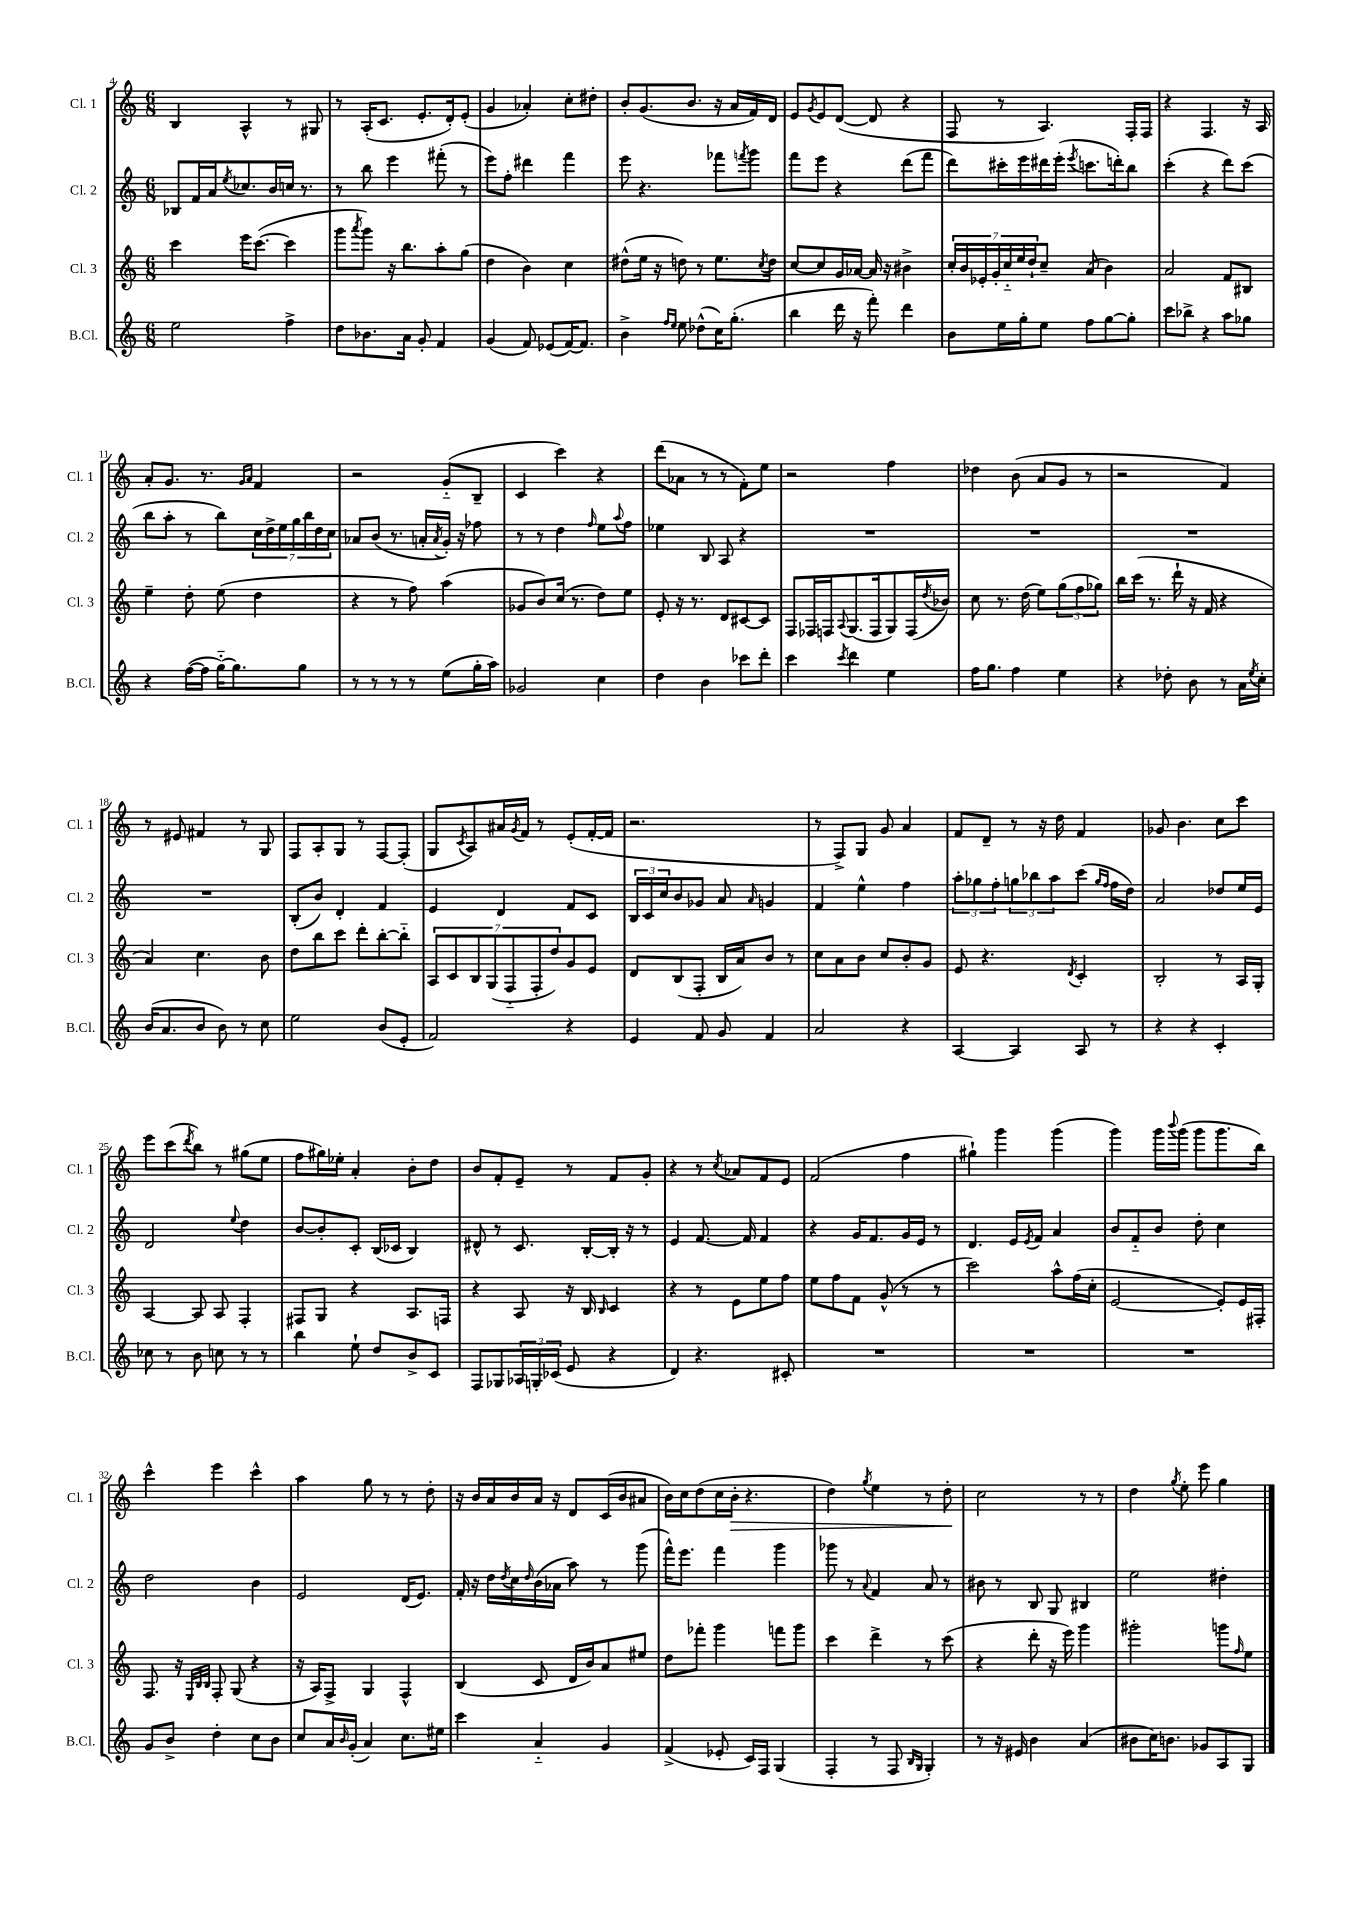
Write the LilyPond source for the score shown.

<<
\new StaffGroup <<
\new Staff = "s0" \with { instrumentName = "Cl. 1" shortInstrumentName = "Cl. 1" } {
    \clef treble \key c \major \numericTimeSignature \time 6/8
    b4 a4-^ r8 gis8 |
    r8 a16-.( c'8. e'8.-. d'16-.) e'8-.( |
    g'4 aes'4-.) c''8-. dis''8-. |
    b'8-. g'8.( b'8. r16 a'16 f'16) d'16 |
    e'8 \acciaccatura { g'8 } e'8 d'8~( d'8 r4 |
    f8 r8 a4.) f16-. f16 |
    r4 f4. r16 a16 |
    a'8-. g'8. r8. \grace { g'16 a'16 } f'4 |
    r2 g'8-_( b8-- |
    c'4 c'''4) r4 |
    d'''8( aes'8 r8 r8 f'8-.) e''8 |
    r2 f''4 |
    des''4 b'8( a'8 g'8 r8 |
    r2 f'4) |
    r8 eis'8 fis'4 r8 g8 |
    f8 a8-. g8 r8 f8~ f8-.( |
    g8 \acciaccatura { c'8 } a8) ais'16 \acciaccatura { g'8 } f'16 r8 e'8-.( f'16~-. f'16 |
    r2. |
    r8 f8->) g8 g'8 a'4 |
    f'8 d'8-- r8 r16 d''16 f'4 |
    ges'8 b'4. c''8 c'''8 |
    e'''8 c'''8( \acciaccatura { d'''8 } b''8) r8 gis''8( e''8 |
    f''8 gis''16) ees''16-. a'4-. b'8-. d''8 |
    b'8 f'8-. e'8-- r8 f'8 g'8-. |
    r4 r8 \acciaccatura { c''8 } aes'8 f'8 e'8 |
    f'2( f''4 |
    gis''4-!) g'''4 g'''4( |
    g'''4) g'''16 \appoggiatura { b'''8 } g'''16( g'''8 g'''8. b''16) |
    c'''4-^ e'''4 c'''4-^ |
    a''4 g''8 r8 r8 d''8-. |
    r16 b'16 a'16 b'16 a'16 r16 d'8 c'16( b'16 ais'8 |
    b'16) c''16 d''8( c''16 b'16-.\> r4. |
    d''4) \acciaccatura { g''8 } e''4 r8 d''8-.\! |
    c''2 r8 r8 |
    d''4 \acciaccatura { g''8 } e''8-. e'''8 g''4 \bar "|." |
}
\new Staff = "s1" \with { instrumentName = "Cl. 2" shortInstrumentName = "Cl. 2" } {
    \clef treble \key c \major \numericTimeSignature \time 6/8
    bes8 f'16 a'16 \acciaccatura { e''8 } ces''8. b'16 c''16 r8. |
    r8 b''8 e'''4 fis'''8-.( r8 |
    e'''8) f''8-. dis'''4 f'''4 |
    e'''8 r4. fes'''8 \acciaccatura { f'''8 } g'''8 |
    f'''8 e'''8 r4 d'''8( f'''8 |
    d'''8) cis'''16-. e'''16 dis'''16 e'''16-.( \acciaccatura { e'''8 } c'''8. d'''16-.) b''8 |
    c'''4-.( r4 d'''8) c'''8( |
    b''8 a''8-. r8 b''8) \tuplet 7/4 { c''16 d''16-> e''16 g''16 b''16 d''16 c''16 } |
    aes'8 b'8( r8. a'16-. \acciaccatura { a'8 } g'16-.) r16 fes''8 |
    r8 r8 d''4 \grace { f''16 } e''8 \appoggiatura { a''8 } f''8 |
    ees''4 b8 a8 r4 |
    R2. |
    R2. |
    R2. |
    R2. |
    b8-.( b'8) d'4-. f'4 |
    e'4 d'4 f'8 c'8 |
    \tuplet 3/2 { b16 c'16 c''16 } b'8 ges'8 a'8 \grace { a'16 } g'4 |
    f'4 e''4-^ f''4 |
    \tuplet 3/2 { a''8-. ges''8 f''8-. } \tuplet 3/2 { g''8 bes''8 a''8 } c'''8( \grace { g''16 f''16 } f''16 d''16) |
    a'2 des''8 e''16 e'16 |
    d'2 \appoggiatura { e''8 } d''4 |
    b'8~ b'8-. c'8-. b16( ces'16 b4) |
    dis'8-^ r8 c'8. b16~-. b16-. r16 r8 |
    e'4 f'8.~ f'16 f'4 |
    r4 g'16 f'8. g'16 e'16 r8 |
    d'4. e'16 \acciaccatura { e'8 } f'16 a'4 |
    b'8 f'8-_ b'8 d''8-. c''4 |
    d''2 b'4 |
    e'2 d'16( e'8.) |
    f'16-. r16 d''16 \acciaccatura { d''8 } c''16 \grace { d''16 } b'16( aes'16 a''8) r8 g'''8( |
    f'''16-^) e'''8. f'''4 g'''4 |
    ges'''8 r8 \appoggiatura { a'8 } f'4 a'8 r8 |
    bis'8 r8 b8 g8 bis4 |
    e''2 dis''4-. \bar "|." |
}
\new Staff = "s2" \with { instrumentName = "Cl. 3" shortInstrumentName = "Cl. 3" } {
    \clef treble \key c \major \numericTimeSignature \time 6/8
    c'''4 e'''16 c'''8.~( c'''4 |
    g'''8 \acciaccatura { a'''8 } g'''8) r16 b''8. a''8-. g''8( |
    d''4 b'4) c''4 |
    dis''8-^( e''16 r16 d''8) r8 e''8. \acciaccatura { c''8 } d''16 |
    c''8~ c''8 g'16 aes'16~ aes'16 r16 bis'4-> |
    \tuplet 7/4 { c''16-. b'16 ees'16-. g'16-. c''16-_ e''16 d''16-! } c''8-- a'8( b'4) |
    a'2 f'8 bis8 |
    e''4-- d''8-. e''8( d''4 |
    r4 r8 f''8) a''4( |
    ges'8 b'8) c''16( r8. d''8) e''8 |
    e'8-. r16 r8. d'8 cis'8~ cis'8 |
    f8 fes16 f16 \appoggiatura { a8 } g8.( f16 g8) f16( \acciaccatura { d''8 } bes'16) |
    c''8 r8. d''16( e''8) \tuplet 3/2 { g''8( f''8 ges''8) } |
    b''16 c'''16( r8. d'''16-! r16 f'16 r4 |
    a'4) c''4. b'8 |
    d''8 b''8 c'''8 d'''8-. b''8~-. b''8-_ |
    \tuplet 7/4 { a8 c'8 b8 g8( f8-_ f8-. d''8) } g'8 e'8 |
    d'8 b8( f8-. b16 a'16) b'8 r8 |
    c''8 a'8 b'8 c''8 b'8-. g'8 |
    e'8 r4. \acciaccatura { d'8 } c'4-. |
    b2-. r8 a16 g16-. |
    a4~ a8 a8 f4-. |
    fis8 g8 r4 a8. f16 |
    r4 a8 r16 b16 \grace { b16 } c'4 |
    r4 r8 e'8 e''8 f''8 |
    e''8 f''8 f'8 g'8-^( r8 r8 |
    c'''2) a''8-^ f''16( c''16-. |
    e'2~ e'8-.) e'16 fis16-. |
    f8. r16 \grace { e32 b32 b32 } f8-. g8( r4 |
    r16 a16) f8-> g4 f4-^ |
    b4( c'8 d'16 b'16) a'8 eis''8 |
    d''8 fes'''8-. g'''4 f'''8 g'''8 |
    c'''4 d'''4-> r8 c'''8( |
    r4 d'''8-. r16 e'''16) g'''4 |
    gis'''2-. g'''8 \grace { f''16 } e''8 \bar "|." |
}
\new Staff = "s3" \with { instrumentName = "B.Cl." shortInstrumentName = "B.Cl." } {
    \clef treble \key c \major \numericTimeSignature \time 6/8
    e''2 f''4-> |
    d''8 bes'8. a'16 g'8-. f'4 |
    g'4( f'8) ees'8( f'16~) f'8. |
    b'4-> \grace { f''16 e''16 } e''8 des''8-^( c''16) g''8.-.( |
    b''4 d'''16 r16 f'''8-.) d'''4 |
    b'8 e''16 g''16-. e''8 f''8 g''8~ g''8-. |
    c'''8 bes''8-> r4 a''8 ges''8 |
    r4 f''16~( f''16 g''16~-_) g''8. g''8 |
    r8 r8 r8 r8 e''8( g''16-. a''16) |
    ges'2 c''4 |
    d''4 b'4 ces'''8 d'''8-. |
    c'''4 \acciaccatura { c'''8 } d'''4 e''4 |
    f''16 g''8. f''4 e''4 |
    r4 des''8-. b'8 r8 a'16 \acciaccatura { e''8 } c''16-. |
    b'16( a'8. b'8 b'8) r8 c''8 |
    e''2 b'8( e'8-. |
    f'2) r4 |
    e'4 f'8 g'8 f'4 |
    a'2 r4 |
    a4~ a4 a8 r8 |
    r4 r4 c'4-. |
    ces''8 r8 b'8 c''8 r8 r8 |
    b''4 e''8-! d''8 b'8-> c'8 |
    f8 ges8 \tuplet 3/2 { aes16 g16-. ces'16( } e'8 r4 |
    d'4) r4. cis'8-. |
    R2. |
    R2. |
    R2. |
    g'8 b'8-> d''4-. c''8 b'8 |
    c''8 a'16 \grace { b'16 } g'16-.( a'4) c''8. eis''16 |
    c'''4 a'4-_ g'4 |
    f'4->( ees'8-. c'16) f16 g4( |
    f4-. r8 f8 \grace { b16 g16 } g4-.) |
    r8 r16 eis'16 b'4 a'4( |
    bis'8 c''16) b'8. ges'8 a8 g8 \bar "|." |
}
>>
>>
\layout { \context { \Score currentBarNumber = #4 } }
